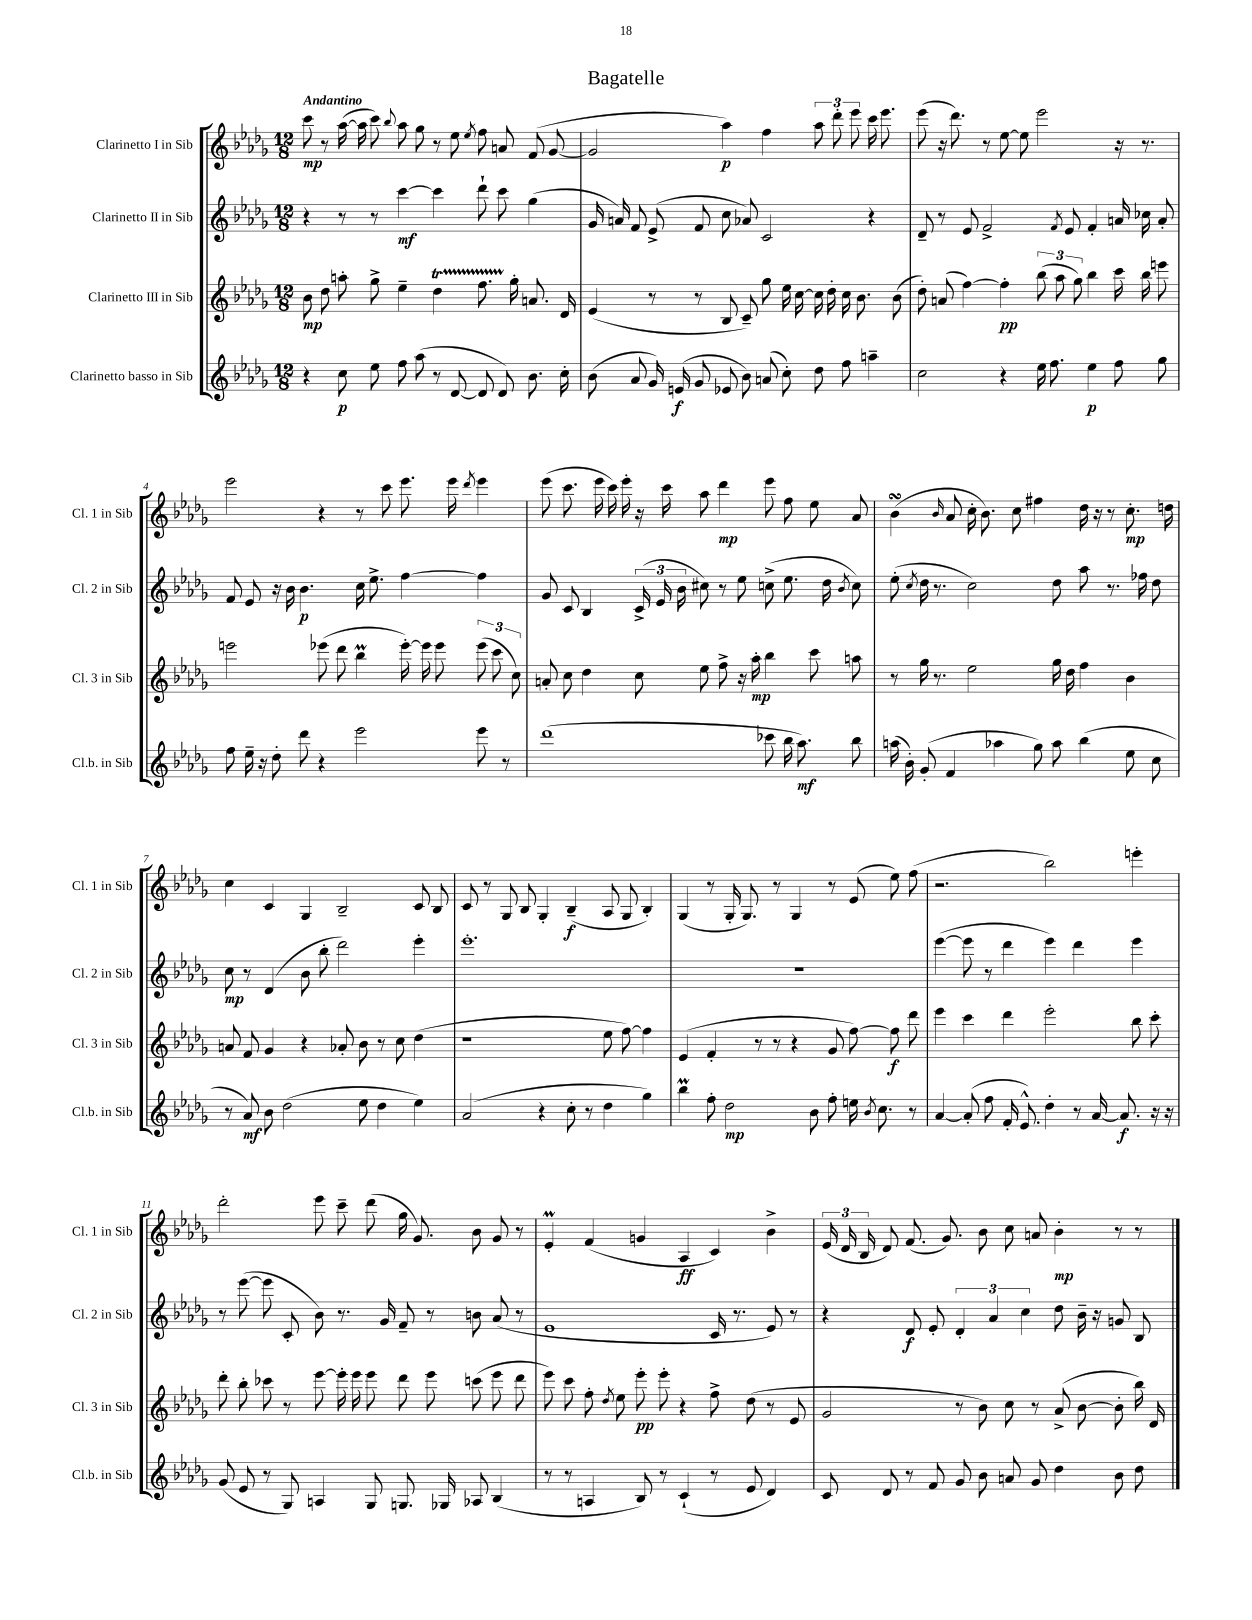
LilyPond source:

\header { title = "Bagatelle" }
<<
\new StaffGroup <<
\new Staff = "s0" \with { instrumentName = "Clarinetto I in Sib" shortInstrumentName = "Cl. 1 in Sib" } {
    \clef treble \key des \major \numericTimeSignature \time 12/8 \tempo "Andantino"
    \autoBeamOff c'''8\mp r8 aes''16~( aes''16 c'''8) \appoggiatura { bes''8 } aes''8 ges''8 r8 ees''8 \acciaccatura { ees''8 } f''8 a'8 f'8( ges'8~ |
    ges'2 aes''4\p) f''4 \tuplet 3/2 { aes''8 des'''8-. ees'''8 } c'''16 ees'''8. |
    ees'''8( r16 des'''8.) r8 ees''8~ ees''8 ees'''2 r16 r8. |
    ees'''2 r4 r8 c'''8 ees'''8. ees'''16 \acciaccatura { des'''8 } ees'''4 |
    ees'''8( c'''8. ees'''16 c'''16) ees'''16-. r16 c'''16 aes''8 des'''4\mp ees'''8 f''8 ees''8 aes'8 |
    bes'4\turn( \grace { bes'16 } aes'8 c''16-. bes'8.) c''8 fis''4 des''16 r16 r8 c''8.-.\mp d''16 |
    c''4 c'4 ges4 bes2-- c'8 bes8 |
    c'8 r8 ges8 bes8 ges4-. bes4--\f( aes8 ges8 bes4-.) |
    ges4( r8 ges16-. ges8.) r8 ges4 r8 ees'8( ees''8) f''8( |
    r2. bes''2) e'''4-. |
    des'''2-. ees'''8 c'''8-- des'''8( ges''16 ges'8.) bes'8 ges'8 r8 |
    ees'4-.\prall f'4( g'4 aes4\ff c'4) bes'4-> |
    \tuplet 3/2 { ees'16( des'16 bes16 } des'8) f'8.( ges'8.) bes'8 c''8 a'8 bes'4-.\mp r8 r8 \bar "|." |
}
\new Staff = "s1" \with { instrumentName = "Clarinetto II in Sib" shortInstrumentName = "Cl. 2 in Sib" } {
    \clef treble \key des \major \numericTimeSignature \time 12/8
    \autoBeamOff r4 r8 r8 c'''4~\mf c'''4 des'''8-! c'''8 ges''4( |
    ges'16 a'16) f'8 ees'8->( f'8 c''8 aes'8) c'2 r4 |
    des'8-- r8 ees'8 f'2-> \acciaccatura { f'8 } ees'8 f'4-. a'16 ces''16 a'8-. |
    f'8 ees'8 r16 bes'16 bes'4.\p c''16 ees''8.-> f''4~ f''4 |
    ges'8 c'8 bes4 \tuplet 3/2 { c'16->( ees'16 bes'16 } cis''8) r8 ees''8 c''8->( ees''8. des''16 \acciaccatura { bes'8 } c''8) |
    ees''8-.( \acciaccatura { c''8 } des''16 r8. c''2) des''8 aes''8 r8. fes''16 des''8 |
    c''8\mp r8 des'4( bes'8 bes''8-. des'''2) ees'''4-. |
    ees'''1.-. |
    R1. |
    ees'''4~( ees'''8 r8 des'''4 ees'''4) des'''4 ees'''4 |
    r8 ees'''8~( ees'''8 c'8-. bes'8) r8. ges'16 f'8-- r8 b'8 aes'8( r8 |
    ees'1 c'16 r8. ees'8) r8 |
    r4 des'8\f ees'8-. \tuplet 3/2 { des'4-. aes'4 c''4 } des''8 bes'16-- r16 g'8 bes8 \bar "|." |
}
\new Staff = "s2" \with { instrumentName = "Clarinetto III in Sib" shortInstrumentName = "Cl. 3 in Sib" } {
    \clef treble \key des \major \numericTimeSignature \time 12/8
    \autoBeamOff bes'8\mp des''8 a''8-. ges''8-> ees''4-- des''4\startTrillSpan f''8. ges''16-.\stopTrillSpan a'8. des'16 |
    ees'4( r8 r8 bes8 c'8--) ges''8 ees''16 c''16~ c''16 des''16-. c''16 bes'8. bes'8( |
    des''8-.) a'8( f''4~) f''4-.\pp \tuplet 3/2 { bes''8( aes''8 ges''8) } bes''4 c'''16 bes''16 e'''8 |
    e'''2 ees'''8( des'''8 bes''4\prall ees'''16~-.) ees'''16 ees'''8 \tuplet 3/2 { ees'''8( c'''8 c''8) } |
    a'8-. c''8 des''4 c''8 ees''8 f''8-> r16 aes''16-.\mp bes''4 c'''8 a''8 |
    r8 ges''16 r8. ees''2 ges''16 des''16 f''4 bes'4 |
    a'8 f'8 ges'4 r4 aes'8-. bes'8 r8 c''8 des''4( |
    r1 ees''8 f''8~) f''4 |
    ees'4( f'4-. r8 r8 r4 ges'8 f''8~) f''8\f des'''8 |
    ees'''4 c'''4 des'''4 ees'''2-. bes''8 c'''8-. |
    des'''8-. bes''8-. ces'''8 r8 ees'''8~ ees'''16-. ees'''16 ees'''8 des'''8 ees'''8 c'''8( ees'''8 des'''8 |
    ees'''8) c'''8 f''8-. \acciaccatura { des''8 } ees''8 ees'''8-.\pp ees'''8-. r4 f''8-> des''8( r8 ees'8 |
    ges'2 r8 bes'8) c''8 r8 aes'8->( bes'8~ bes'8-. bes''16) des'16 \bar "|." |
}
\new Staff = "s3" \with { instrumentName = "Clarinetto basso in Sib" shortInstrumentName = "Cl.b. in Sib" } {
    \clef treble \key des \major \numericTimeSignature \time 12/8
    \autoBeamOff r4 c''8\p ees''8 f''8 aes''8( r8 des'8~ des'8 des'8) bes'8. c''16-. |
    bes'8( aes'8 ges'16) e'16\f( ges'8 ees'8 bes'8) a'8( c''8-.) des''8 f''8 a''4-- |
    c''2 r4 ees''16 f''8. ees''4\p f''8 ges''8 |
    f''8 ees''16-- r16 des''8-. des'''8 r4 ees'''2 ees'''8 r8 |
    des'''1( ces'''8 bes''16 aes''8.\mf) bes''8 |
    a''16( bes'16-.) ges'8-.( f'4 aes''4 ges''8) aes''8 bes''4( ees''8 c''8 |
    r8 aes'8\mf) bes'8 des''2( ees''8 des''4 ees''4) |
    aes'2( r4 c''8-. r8 des''4 ges''4) |
    bes''4\prall f''8-. des''2\mp bes'8 f''8-. e''16 \acciaccatura { bes'8 } c''8. r8 |
    aes'4~ aes'8-.( f''8 f'16-. ees'8.-^) des''4-. r8 aes'16~ aes'8.\f r16 r16 |
    ges'8( ees'8 r8 ges8) a4 ges8 g8. ges16 aes8 bes4( |
    r8 r8 a4 bes8) r8 c'4-!( r8 ees'8 des'4) |
    c'8 des'8 r8 f'8 ges'8 bes'8 a'8 ges'8 des''4 bes'8 des''8 \bar "|." |
}
>>
>>
